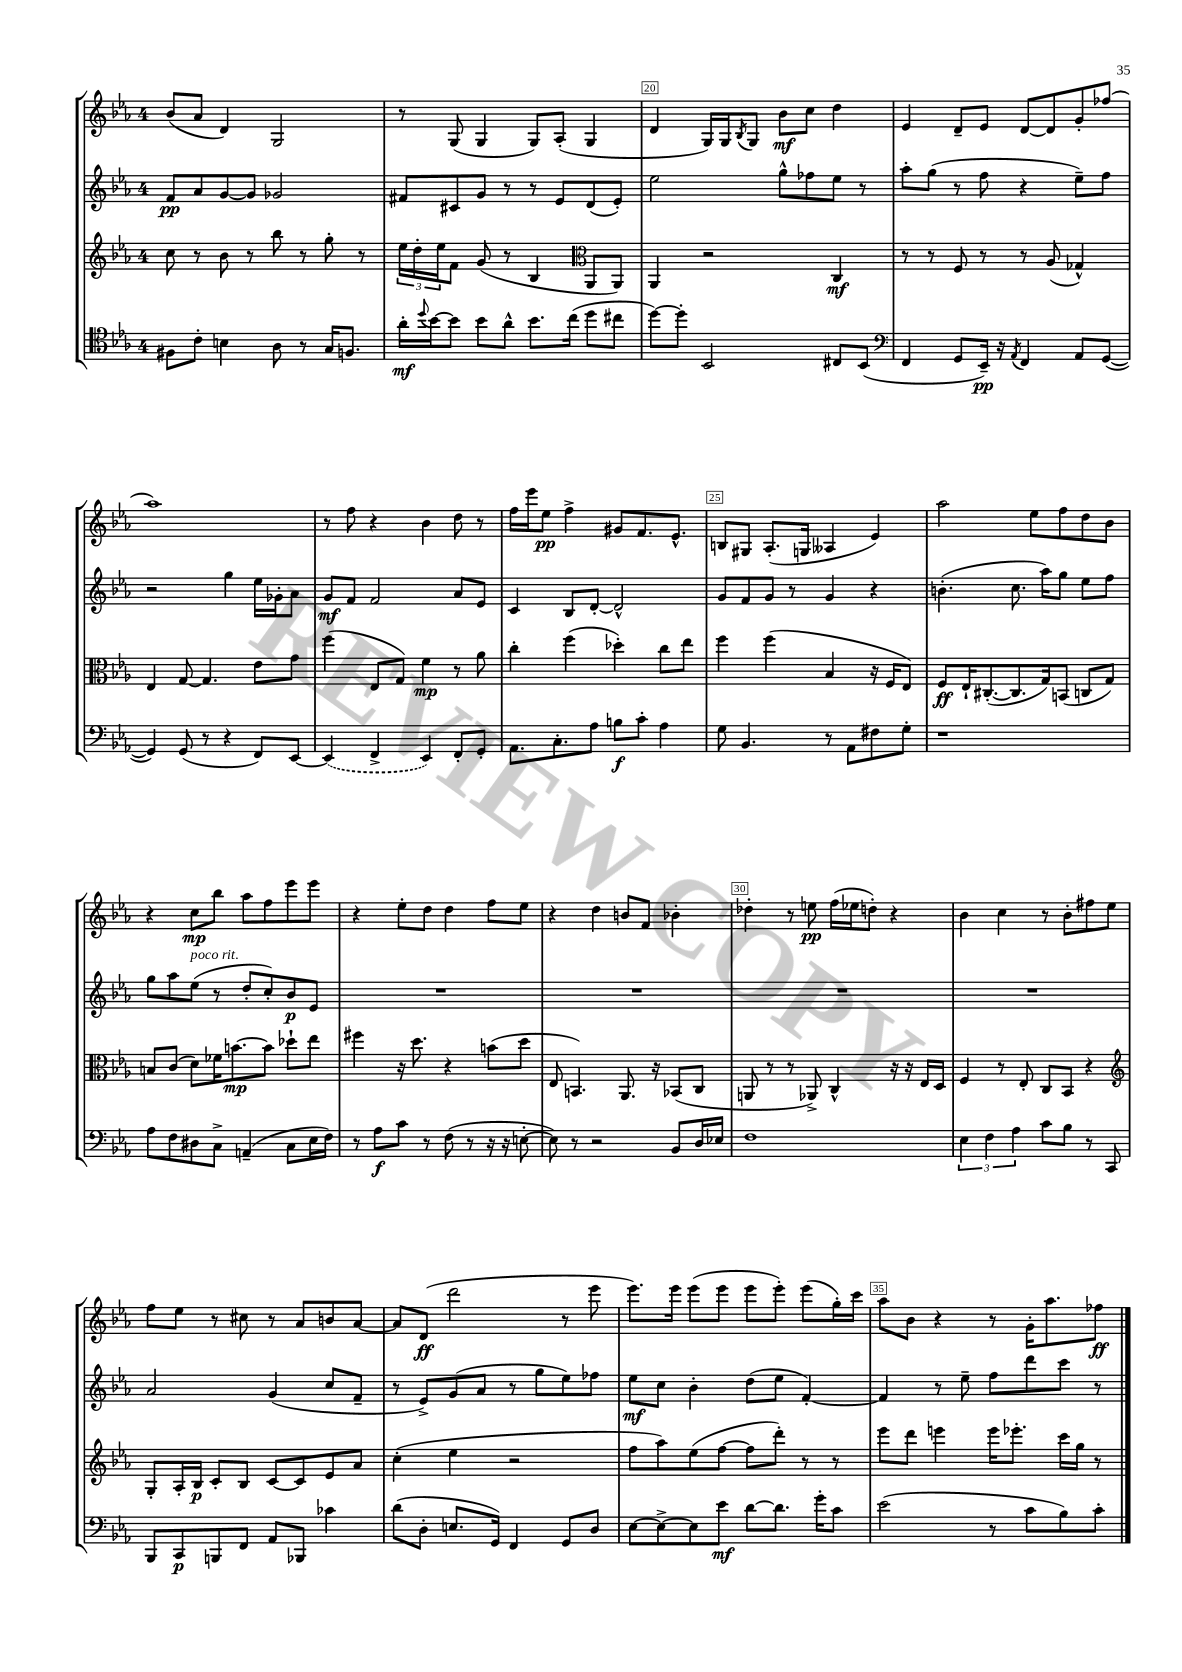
<<
\new StaffGroup <<
\new Staff = "s0" {
    \clef treble \key ees \major \once \override Staff.TimeSignature.style = #'single-digit \time 4/4
    bes'8( aes'8 d'4) g2 |
    r8 g8( g4 g8) aes8-.( g4 |
    d'4 g16) g16 \acciaccatura { bes8 } g8 bes'8\mf c''8 d''4 |
    ees'4 d'8-- ees'8 d'8~ d'8 g'8-. fes''8( |
    aes''1) |
    r8 f''8 r4 bes'4 d''8 r8 |
    f''16 ees'''16 ees''8\pp f''4-> gis'8 f'8. ees'8.-^ |
    b8 gis8 aes8.-.( g16 aeses4 ees'4) |
    aes''2 ees''8 f''8 d''8 bes'8 |
    r4 c''8\mp bes''8 aes''8 f''8 ees'''8 ees'''8 |
    r4 ees''8-. d''8 d''4 f''8 ees''8 |
    r4 d''4 b'8 f'8 bes'4-. |
    des''4-. r8 e''8\pp f''16( ees''16 d''8-.) r4 |
    bes'4 c''4 r8 bes'8-. fis''8 ees''8 |
    f''8 ees''8 r8 cis''8 r8 aes'8 b'8 aes'8~ |
    aes'8 d'8\ff( d'''2 r8 ees'''8 |
    ees'''8.) ees'''16 ees'''8( ees'''8 ees'''8 ees'''8-.) ees'''8( g''16-.) c'''16 |
    aes''8 bes'8 r4 r8 g'16-. aes''8. fes''8\ff \bar "|." |
}
\new Staff = "s1" {
    \clef treble \key ees \major \once \override Staff.TimeSignature.style = #'single-digit \time 4/4
    f'8\pp aes'8 g'8~ g'8 ges'2 |
    fis'8 cis'8 g'8 r8 r8 ees'8 d'8( ees'8-.) |
    ees''2 g''8-^ fes''8 ees''8 r8 |
    aes''8-. g''8( r8 f''8 r4 ees''8--) f''8 |
    r2 g''4 ees''16 ges'16-. aes'8 |
    g'8\mf f'8 f'2 aes'8 ees'8 |
    c'4 bes8 d'8~-. d'2-^ |
    g'8 f'8 g'8 r8 g'4 r4 |
    b'4.-.( c''8. aes''16) g''8 ees''8 f''8 |
    g''8 aes''8 ees''8^\markup { \italic "poco rit." }( r8 d''8-. c''8-.) bes'8\p ees'8 |
    R1 |
    R1 |
    R1 |
    R1 |
    aes'2 g'4( c''8 f'8-- |
    r8 ees'8->) g'8( aes'8 r8 g''8 ees''8) fes''8 |
    ees''8\mf c''8 bes'4-. d''8( ees''8 f'4~-.) |
    f'4 r8 ees''8-- f''8 d'''8 c'''8 r8 \bar "|." |
}
\new Staff = "s2" {
    \clef treble \key ees \major \once \override Staff.TimeSignature.style = #'single-digit \time 4/4
    c''8 r8 bes'8 r8 bes''8 r8 g''8-. r8 |
    \tuplet 3/2 { ees''16 d''16-. ees''16 } f'8 g'8( r8 bes4 \clef alto aes,8 aes,8) |
    aes,4 r2 c4\mf |
    r8 r8 f8 r8 r8 aes8( ges4-^) |
    ees4 g8~ g4. ees'8 g'8 |
    f''4( ees8 g8) f'4\mp r8 aes'8 |
    c''4-. f''4( des''4-.) c''8 ees''8 |
    f''4 f''4( bes4 r16 f16 ees8) |
    f8\ff ees16-! cis8.~-.( cis8. g16) b,8( c8 g8) |
    b8 c'8( d'8) fes'16 b'8.~\mp b'8 des''8-! ees''8 |
    fis''4 r16 d''8. r4 b'8( d''8 |
    ees8 b,4.) aes,8. r16 bes,8( c8 |
    a,8 r8 r8 aes,8->) c4-^ r16 r16 ees16 d16 |
    f4 r8 ees8-. c8 bes,8 r4 |
    \clef treble g8-. aes16-. bes16\p c'8-. bes8 c'8~ c'8 ees'8 aes'8 |
    c''4-.( ees''4 r2 |
    f''8 aes''8) ees''8( f''8~ f''8 d'''8-.) r8 r8 |
    ees'''8 d'''8 e'''4 e'''16 ees'''8.-. c'''16 g''16 r8 \bar "|." |
}
\new Staff = "s3" {
    \clef tenor \key ees \major \once \override Staff.TimeSignature.style = #'single-digit \time 4/4
    fis8 c'8-. b4 aes8 r8 g16 f8. |
    aes'16-.\mf \appoggiatura { d''8 } bes'16~ bes'8 bes'8 aes'8-^ bes'8. c''16( d''8 cis''8 |
    d''8~) d''8-. bes,2 cis8 bes,8( |
    \clef bass f,4 g,8 ees,16--\pp) r16 \acciaccatura { aes,8 } f,4 aes,8 g,8~( |
    g,4) g,8( r8 r4 f,8) ees,8~ |
    \once \slurDashed ees,4( f,4-> ees,4) f,8-. g,8-. |
    aes,8. c8.-. aes8 b8\f c'8-. aes4 |
    g8 bes,4. r8 aes,8 fis8 g8-. |
    r1 |
    aes8 f8 dis8 c8-> a,4--( c8 ees16 f16) |
    r8 aes8\f c'8 r8 f8( r8 r16 r16 e8~-. |
    e8) r8 r2 bes,8 d16 ees16 |
    f1 |
    \tuplet 3/2 { ees4 f4 aes4 } c'8 bes8 r8 c,8 |
    bes,,8 c,8\p b,,8 f,8 aes,8 bes,,8 ces'4 |
    d'8( d8-. e8. g,16) f,4 g,8 d8 |
    ees8~ ees8~-> ees8 ees'8\mf d'8~ d'8. g'16-. c'8 |
    ees'2( r8 c'8 bes8) c'8-. \bar "|." |
}
>>
>>
\layout { \context { \Score currentBarNumber = #18 \override BarNumber.break-visibility = ##(#f #t #t) barNumberVisibility = #(every-nth-bar-number-visible 5) \override BarNumber.stencil = #(make-stencil-boxer 0.1 0.3 ly:text-interface::print) } }
